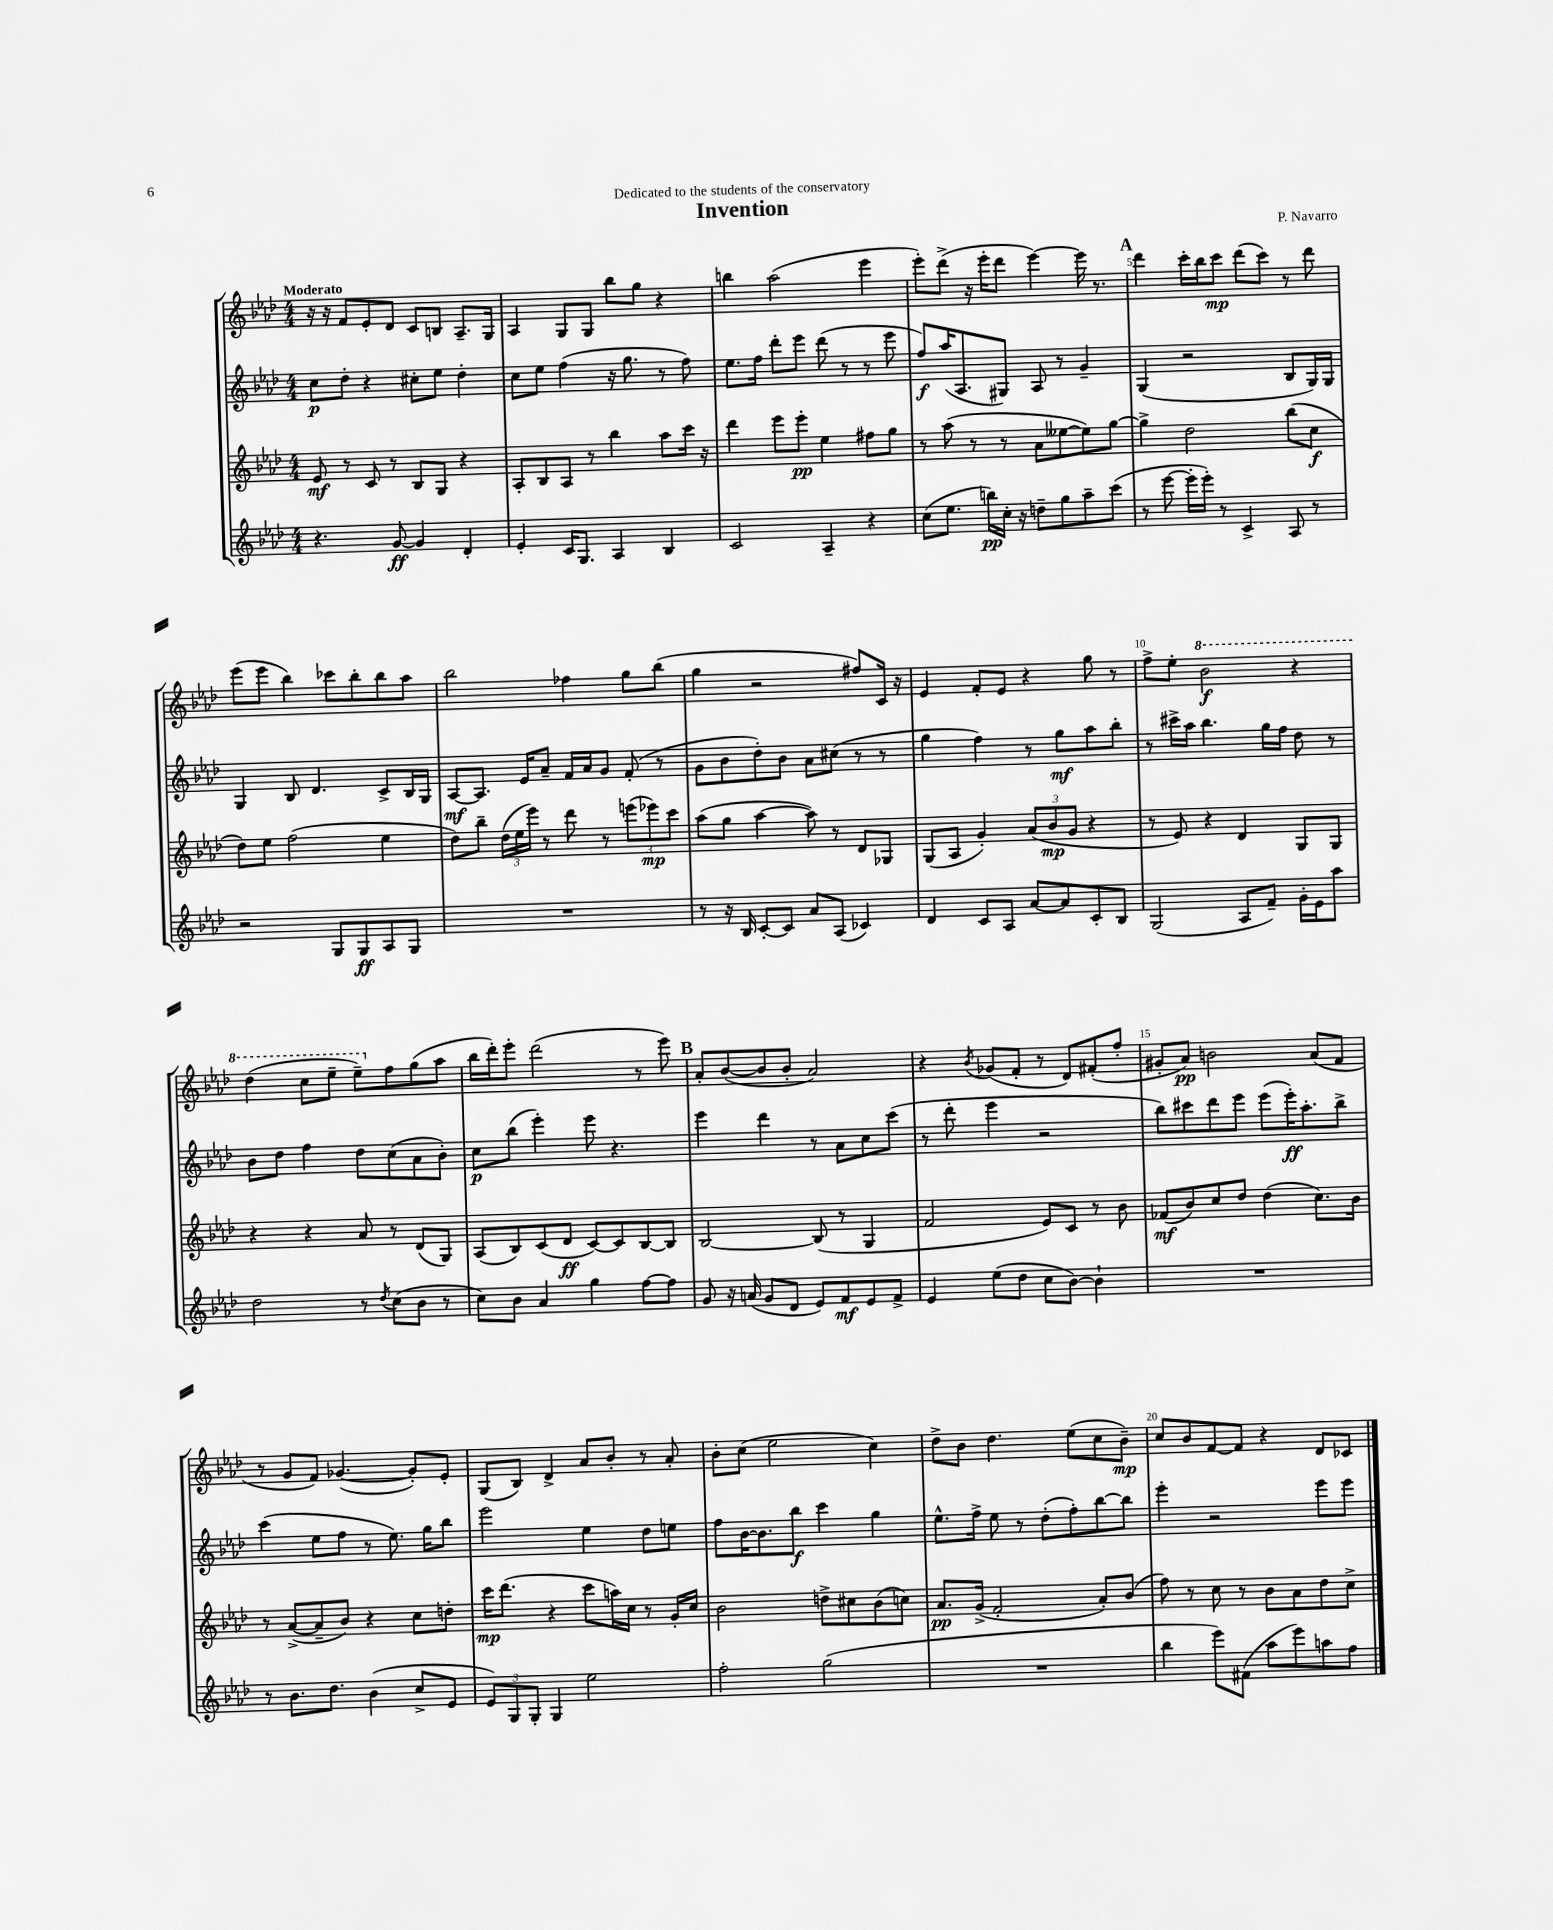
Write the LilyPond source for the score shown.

\header { title = "Invention" composer = "P. Navarro" dedication = "Dedicated to the students of the conservatory" }
<<
\new StaffGroup <<
\new Staff = "s0" {
    \clef treble \key aes \major \numericTimeSignature \time 4/4 \tempo "Moderato"
    r16 r16 f'8 ees'8-. des'8 c'8 b8 aes8.-- g16 |
    aes4 g8 g8 bes''8 g''8 r4 |
    b''4 aes''2( ees'''4 |
    ees'''8-.) des'''8->( r16 ees'''16-. des'''8 ees'''4~) ees'''16 r8. |
    \mark \markup { \bold "A" } des'''4 c'''16-. bes''16 c'''8\mp des'''8( c'''8) r8 des'''8 |
    ees'''8( ees'''8 bes''4) ces'''8 bes''8-. bes''8 aes''8 |
    bes''2 fes''4 g''8 bes''8( |
    g''4 r2 fis''8) c'16 r16 |
    ees'4 f'8-. ees'8 r4 g''8 r8 |
    f''8-> ees''8-. \ottava #1 bes''2\f r4 |
    des'''4( c'''8 ees'''8-- ees'''8--) \ottava #0 f''8 g''8( aes''8 |
    bes''16 des'''16-.) ees'''8-. des'''2( r8 ees'''8) |
    \mark \markup { \bold "B" } aes'8-. bes'8~( bes'8 bes'8-. aes'2) |
    r4 \acciaccatura { bes'8 } ges'8( f'8-. r8 des'8) fis'8-.( f''8-. |
    gis'8-. aes'8\pp) b'2 aes'8( f'8 |
    r8 g'8 f'8) ges'4.~( ges'8-.) ees'8-. |
    g8( bes8) des'4-> aes'8 bes'8-. r8 aes'8-. |
    bes'8-. c''8( ees''2 c''4) |
    des''8-> bes'8 des''4. ees''8( c''8 bes'8--\mp) |
    c''8 bes'8 f'8~ f'8 r4 des'8 ces'8 \bar "|." |
}
\new Staff = "s1" {
    \clef treble \key aes \major \numericTimeSignature \time 4/4
    c''8\p des''8-. r4 cis''8-. ees''8 des''4-. |
    c''8 ees''8 f''4( r16 g''8. r8 f''8) |
    ees''8. f''16 des'''8-. ees'''8 des'''8( r8 r8 ees'''8 |
    f''8\f) aes''16( aes8. gis8) aes8 r8 g'4-- |
    \mark \markup { \bold "A" } g4( r2 bes8 g16) g16 |
    g4 bes8 des'4. c'8-> bes16 g16 |
    aes8~\mf aes8. ees'16 aes'8-- f'16 aes'16 g'8 f'8-.( r8 |
    g'8 bes'8 des''8-.) bes'8 aes'8 cis''8( r8 r8 |
    g''4 f''4) r8 g''8\mf aes''8 bes''8-. |
    r8 cis'''16-> aes''16 bes''4. g''16 f''16 des''8 r8 |
    bes'8 des''8 f''4 des''8 c''8( aes'8 bes'8-.) |
    c''8\p bes''8( ees'''4-.) ees'''8 r4. |
    \mark \markup { \bold "B" } ees'''4 des'''4 r8 aes'8 c''8 c'''8( |
    r8 des'''8-. ees'''4 r2 |
    bes''8) cis'''8 des'''8 ees'''8 ees'''8( ees'''16-.\ff) aes''8.-. bes''8-> |
    c'''4( ees''8 f''8 r8 ees''8.) g''16 bes''8 |
    ees'''2 ees''4 des''8 e''8 |
    f''8 bes'16~ bes'8. bes''8\f c'''4 g''4 |
    ees''8.-^ f''16-> ees''8 r8 des''8-.( f''8-.) bes''8~ bes''8 |
    ees'''4-. r2 ees'''8 ees'''8 \bar "|." |
}
\new Staff = "s2" {
    \clef treble \key aes \major \numericTimeSignature \time 4/4
    ees'8\mf r8 c'8 r8 bes8 g8 r4 |
    aes8-. bes8 aes8 r8 bes''4 aes''8 c'''16 r16 |
    des'''4 ees'''8 ees'''8-.\pp ees''4 fis''8 g''8 |
    r8 aes''8( r8 r8 aes'8 eeses''8~ eeses''8) g''8~ |
    \mark \markup { \bold "A" } g''4-> des''2 bes''8( c''8\f |
    des''8) ees''8 f''2( ees''4 |
    des''8) bes''8-- \tuplet 3/2 { des''16( ees''16 ees'''16) } r8 des'''8 r8 \tuplet 3/2 { e'''8( ees'''8\mp) c'''8 } |
    aes''8( g''8 aes''4~ aes''8) r8 des'8 ges8 |
    g8( aes8 g'4-.) \tuplet 3/2 { aes'8( bes'8\mp g'8 } r4 |
    r8 ees'8) r4 des'4 g8 g8 |
    r4 r4 aes'8 r8 des'8( g8) |
    aes8( bes8) c'8( des'8\ff c'8~) c'8 bes8~ bes8 |
    \mark \markup { \bold "B" } bes2~ bes8( r8 g4 |
    f'2 ees'8) c'8 r8 bes'8 |
    fes'8\mf( bes'8) c''8 des''8 des''4( c''8.) bes'16 |
    r8 aes'8~->( aes'8-- bes'8) r4 c''8 d''8-. |
    c'''16\mp des'''8.( r4 c'''8 a''16) c''16 r8 g'16-. c''16 |
    bes'2 d''8-> cis''8 bes'8( c''8) |
    aes'8.\pp g'16->( f'2-. aes'8-.) bes'8( |
    f''8) r8 c''8 r8 bes'8 aes'8 des''8 c''8-> \bar "|." |
}
\new Staff = "s3" {
    \clef treble \key aes \major \numericTimeSignature \time 4/4
    r4. g'8~\ff g'4 des'4-. |
    ees'4-. c'16 g8. aes4 bes4 |
    c'2 aes4-- r4 |
    c''8( ees''8. b''16\pp) c''16-. r16 d''8-- g''8 aes''8-- c'''8( |
    \mark \markup { \bold "A" } r8 ees'''8~ ees'''16-. ees'''16-.) r8 c'4-> aes8 r8 |
    r2 g8 g8\ff aes8 g8 |
    R1 |
    r8 r16 bes16 c'8~-. c'8 aes'8 aes8( ces'4) |
    des'4 c'8 aes8 aes'8~ aes'8 c'8-. bes8 |
    g2( aes8 f'8--) g'16-. ees'16 aes''8 |
    des''2 r8 \acciaccatura { des''8 } c''8( bes'8 r8 |
    c''8) bes'8 aes'4 g''4 f''8~ f''8 |
    \mark \markup { \bold "B" } g'8 r16 a'16( g'8 des'8 ees'8) f'8\mf ees'8 f'8-> |
    ees'4 ees''8( des''8 c''8 bes'8~) bes'4-! |
    R1 |
    r8 bes'8. des''8. bes'4( c''8-> ees'8 |
    \tuplet 3/2 { ees'8) g8 g8-. } g4 ees''2 |
    f''2-. g''2( |
    R1 |
    bes''4 ees'''8) fis'8( aes''8 ees'''8) a''8 f''8 \bar "|." |
}
>>
>>
\layout { \context { \Score \override BarNumber.break-visibility = ##(#f #t #t) barNumberVisibility = #(every-nth-bar-number-visible 5) } }
